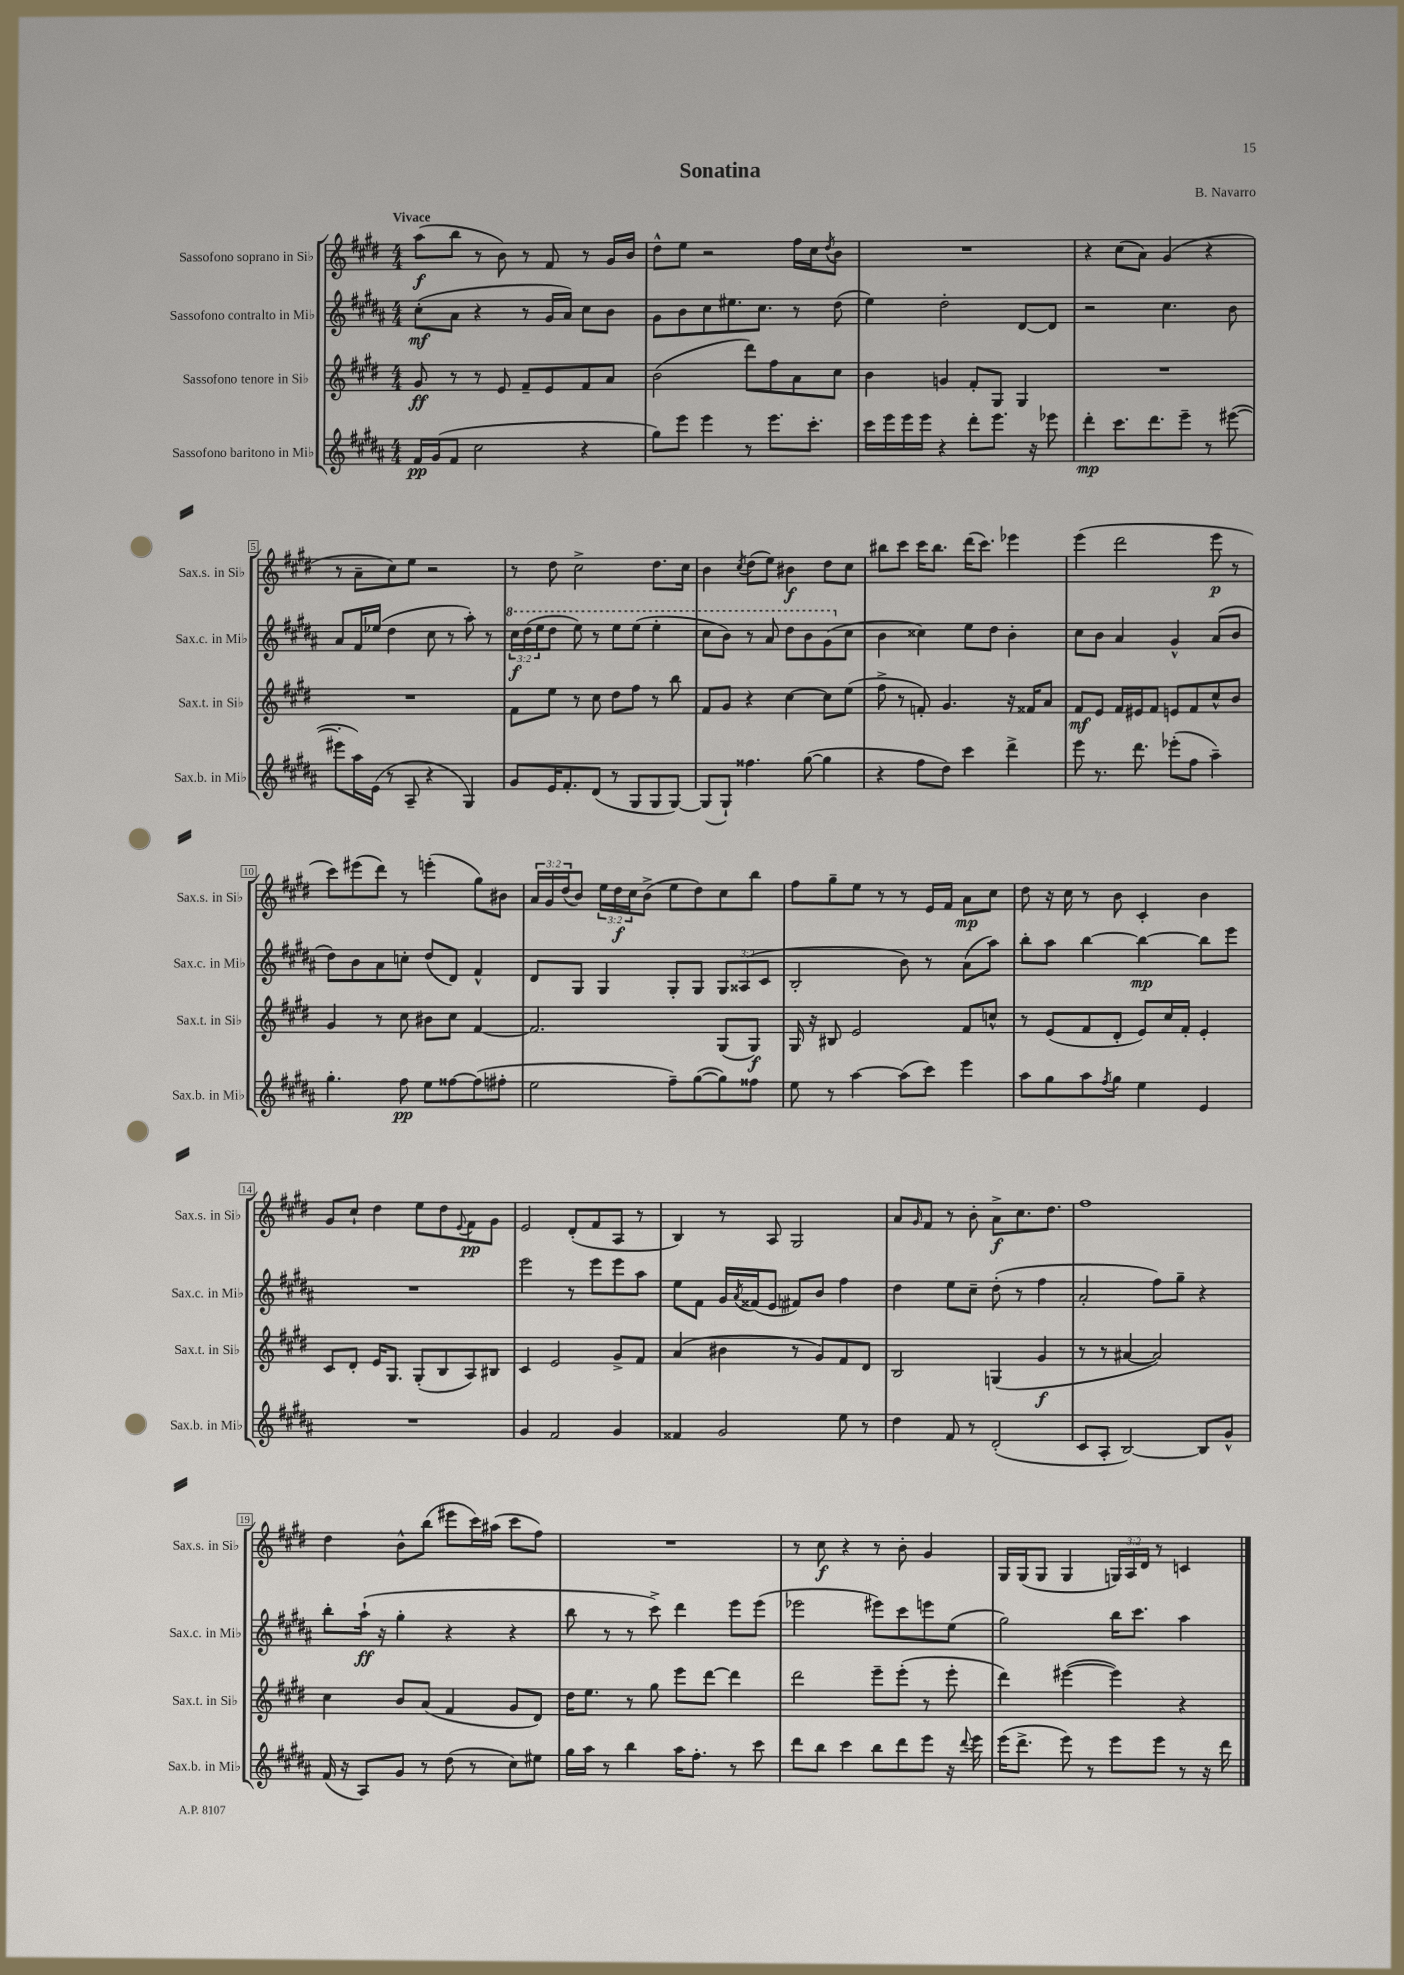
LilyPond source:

\header { title = "Sonatina" composer = "B. Navarro" }
<<
\new StaffGroup <<
\new Staff = "s0" \with { instrumentName = "Sassofono soprano in Sib" shortInstrumentName = "Sax.s. in Sib" } {
    \clef treble \key e \major \numericTimeSignature \time 4/4 \override Staff.TupletNumber.text = #tuplet-number::calc-fraction-text \tempo "Vivace"
    a''8\f( b''8 r8 b'8) r8 fis'8 r8 gis'16 b'16 |
    dis''8-^ e''8 r2 fis''16 cis''16 \acciaccatura { dis''8 } b'8 |
    R1 |
    r4 cis''8( a'8) gis'4( r4 |
    r8 a'8-- cis''8) e''8 r2 |
    r8 dis''8 cis''2-> dis''8. cis''16 |
    b'4 \acciaccatura { cis''8 } dis''8( e''8) bis'4\f dis''8 cis''8 |
    bis''8 cis'''8 cis'''16 bis''8. dis'''16( cis'''8.) ees'''4 |
    e'''4( dis'''2 e'''8\p r8 |
    cis'''8) eis'''8( dis'''8) r8 e'''4-.( gis''8) bis'8 |
    \tuplet 3/2 { a'16 gis'16 dis''16( } b'8) \tuplet 3/2 { e''16 dis''16\f cis''16 } b'8->( e''8 dis''8) cis''8 b''8 |
    fis''8 gis''8-- e''8 r8 r8 e'16 fis'16 a'8\mp cis''8 |
    dis''8 r16 cis''16 r8 b'8 cis'4-. b'4 |
    gis'8 cis''8-! dis''4 e''8 dis''8 \appoggiatura { e'8 } fis'8\pp gis'8 |
    e'2 dis'8-.( fis'8 a8 r8 |
    b4) r8 a8 gis2 |
    a'8 \grace { gis'16 } fis'8 r8 b'8-. a'8->\f cis''8. dis''8. |
    fis''1 |
    dis''4 b'8-^ b''8( eis'''8 cis'''16) ais''16( cis'''8 fis''8) |
    R1 |
    r8 cis''8\f r4 r8 b'8-. gis'4 |
    gis16 gis16( gis8 gis4 \tuplet 3/2 { g16) a16 dis'16 } r8 c'4 \bar "|." |
}
\new Staff = "s1" \with { instrumentName = "Sassofono contralto in Mib" shortInstrumentName = "Sax.c. in Mib" } {
    \clef treble \key b \major \numericTimeSignature \time 4/4 \override Staff.TupletNumber.text = #tuplet-number::calc-fraction-text
    cis''8-.\mf( ais'8 r4 r8 gis'16 ais'16) cis''8 b'8 |
    gis'8 b'8 cis''8 eis''8. cis''8. r8 dis''8( |
    e''4) dis''2-. dis'8~ dis'8 |
    r2 cis''4. b'8 |
    ais'8 fis'16 ees''16( dis''4 cis''8 r8 ais''8-.) r8 |
    \tuplet 3/2 { \ottava #1 cis'''16\f dis'''16( e'''16 } dis'''8 e'''8) r8 e'''8 e'''8( e'''4-. |
    cis'''8 b''8) r8 ais''8 dis'''8 b''8 gis''8( \ottava #0 cis''8 |
    b'4 cisis''4) e''8 dis''8 b'4-. |
    cis''8 b'8 ais'4 gis'4-^ ais'8( b'8 |
    dis''8) b'8 ais'8 c''8-. dis''8( dis'8) fis'4-^ |
    dis'8 gis8 gis4 gis8-. gis8 \tuplet 3/2 { gis8 aisis8( cis'8 } |
    b2-. b'8) r8 ais'8( ais''8) |
    b''8-. ais''8 b''4~ b''4~\mp b''8 e'''8 |
    R1 |
    e'''2 r8 e'''8 e'''8 ais''8 |
    e''8 fis'8 gis'16 \acciaccatura { ais'8 } fisis'16( e'8 fis'8) b'8 fis''4 |
    dis''4 e''8 cis''8-- dis''8-.( r8 fis''4 |
    ais'2-. fis''8) gis''8-- r4 |
    b''8-. ais''16-!\ff( r16 gis''4-. r4 r4 |
    b''8 r8 r8 cis'''8->) dis'''4 e'''8 e'''8( |
    ees'''2 eis'''8) cis'''8 e'''8 e''8( |
    gis''2) b''16 cis'''8. ais''4 \bar "|." |
}
\new Staff = "s2" \with { instrumentName = "Sassofono tenore in Sib" shortInstrumentName = "Sax.t. in Sib" } {
    \clef treble \key e \major \numericTimeSignature \time 4/4
    gis'8\ff r8 r8 e'8 fis'8-- e'8 fis'8 a'8 |
    b'2( dis'''8) fis''8 a'8 cis''8 |
    b'4 g'4 fis'8-. gis8 gis4 |
    R1 |
    R1 |
    fis'8 e''8 r8 cis''8 dis''8 fis''8 r8 b''8 |
    fis'8 gis'8 r4 cis''4~ cis''8 e''8( |
    fis''8-> r8 f'8-.) gis'4. r16 fisis'16 a'8 |
    fis'8\mf e'8 fis'16 eis'16 fis'8 e'8 fis'8 cis''8-^ b'8 |
    gis'4 r8 cis''8 bis'8 cis''8 fis'4~ |
    fis'2. gis8( gis8\f) |
    gis16 r16 bis8 e'2 fis'8 c''8-^ |
    r8 e'8( fis'8 dis'8-. e'8) cis''16 fis'16-. e'4-. |
    cis'8 dis'8-. e'16 gis8. gis8-.( b8 a8) bis8 |
    cis'4 e'2 gis'8-> fis'8 |
    a'4( bis'4 r8 gis'8) fis'8 dis'8 |
    b2 g4( gis'4\f |
    r8 r8 ais'4~ ais'2) |
    cis''4 b'8 a'8( fis'4 gis'8 dis'8) |
    dis''16 e''8. r8 gis''8 e'''8 dis'''8~ dis'''4 |
    dis'''2 e'''8-- e'''8-.( r8 e'''8-. |
    dis'''4) eis'''4~( eis'''4) r4 \bar "|." |
}
\new Staff = "s3" \with { instrumentName = "Sassofono baritono in Mib" shortInstrumentName = "Sax.b. in Mib" } {
    \clef treble \key b \major \numericTimeSignature \time 4/4
    fis'16\pp gis'16( fis'8 cis''2 r4 |
    gis''8) e'''8 e'''4 r8 e'''8. cis'''8.-. |
    cis'''16 e'''16 e'''16 e'''16 r4 dis'''8-. e'''8. r16 ees'''8 |
    dis'''4-.\mp cis'''8. dis'''8. e'''8-- r8 eis'''8~( |
    eis'''8-. ais''16) e'16( r8 ais8-- r4 gis4) |
    gis'8 e'16 fis'8.-. dis'8( r8 gis8 gis8 gis8~) |
    gis8( gis8-!) fisis''4. gis''8~( gis''4 |
    r4 fis''8 dis''8) cis'''4 dis'''4-> |
    e'''8 r8. dis'''8. ees'''8-.( fis''8 ais''4--) |
    gis''4.-. fis''8\pp e''8 fisis''8~ fisis''8( fis''8-. |
    e''2 fis''8--) gis''8~( gis''8) fisis''8 |
    e''8 r8 ais''4~ ais''8( cis'''8) e'''4 |
    ais''8 gis''8 ais''8 \acciaccatura { fis''8 } gis''8 e''4 e'4 |
    R1 |
    gis'4 fis'2 gis'4 |
    fisis'4 gis'2 e''8 r8 |
    dis''4 fis'8 r8 dis'2-.( |
    cis'8 ais8-. b2~) b8 gis'8-^ |
    fis'16( r16 ais8) gis'8 r8 dis''8( r8 cis''8) eis''8 |
    gis''16 ais''16 r8 b''4 ais''16 fis''8.-. r8 cis'''8 |
    dis'''8 b''8 cis'''4 b''8 dis'''8 e'''8 r16 \appoggiatura { dis'''8 } e'''16 |
    e'''16( dis'''8.-> e'''8) r8 e'''8 e'''8 r8 r16 dis'''16 \bar "|." |
}
>>
>>
\layout { \context { \Score \override BarNumber.stencil = #(make-stencil-boxer 0.1 0.3 ly:text-interface::print) } }
